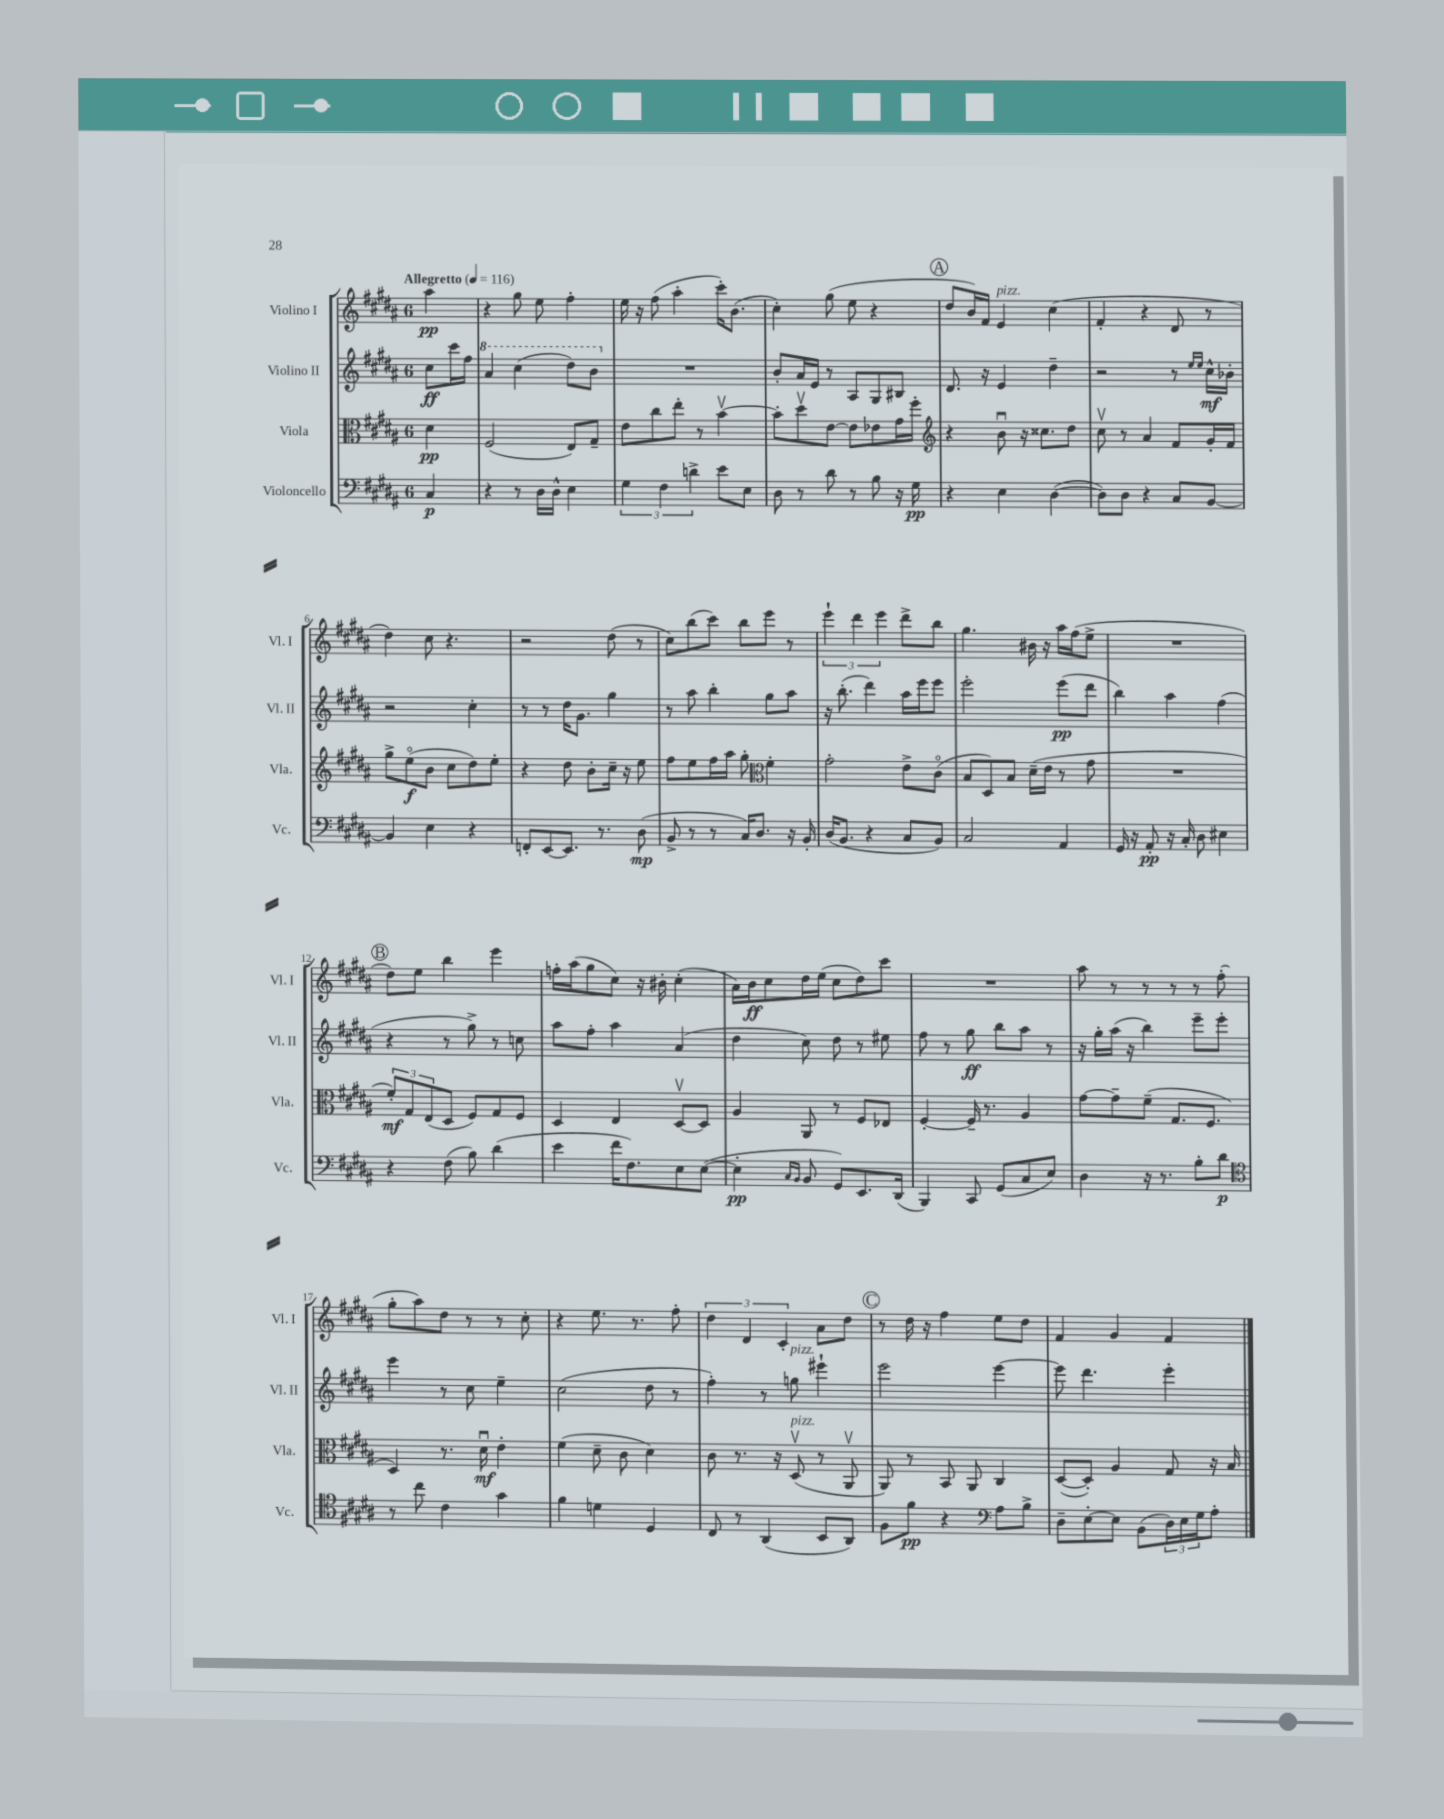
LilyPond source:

<<
\new StaffGroup <<
\new Staff = "s0" \with { instrumentName = "Violino I" shortInstrumentName = "Vl. I" } {
    \clef treble \key b \major \once \override Staff.TimeSignature.style = #'single-digit \time 6/8 \partial 4 \tempo "Allegretto" 4 = 116
    ais''4\pp |
    r4 gis''8 e''8 fis''4-. |
    e''16 r16 fis''8( ais''4-. cis'''16-.) b'8.( |
    cis''4-.) gis''8( e''8 r4 |
    \mark \markup { \circle "A" } dis''8 b'16) fis'16 e'4^\markup { \italic "pizz." } cis''4( |
    fis'4-. r4 dis'8 r8 |
    dis''4) cis''8 r4. |
    r2 dis''8( r8 |
    cis''8) b''8( cis'''8) b''8 e'''8 r8 |
    \tuplet 3/2 { e'''4-! dis'''4 e'''4 } dis'''8-> b''8 |
    gis''4. bis'16 r16 ais''16 fis''16( e''8-> |
    R2. |
    \mark \markup { \circle "B" } dis''8) e''8 b''4 e'''4 |
    f''16-. ais''16( gis''8 cis''8) r16 bis'16-. cis''4-.( |
    ais'16) b'16\ff cis''8 dis''16 e''16( cis''8 dis''8) cis'''8 |
    R2. |
    ais''8 r8 r8 r8 r8 fis''8-.( |
    gis''8-. ais''8) dis''8 r8 r8 cis''8-. |
    r4 e''8. r8. fis''8-. |
    \tuplet 3/2 { dis''4 dis'4 cis'4-. } ais'8 dis''8 |
    \mark \markup { \circle "C" } r8 dis''16 r16 fis''4 e''8 dis''8 |
    fis'4 gis'4 fis'4 \bar "|." |
}
\new Staff = "s1" \with { instrumentName = "Violino II" shortInstrumentName = "Vl. II" } {
    \clef treble \key b \major \once \override Staff.TimeSignature.style = #'single-digit \time 6/8 \partial 4
    cis''8\ff cis'''16 fis''16 |
    \ottava #1 ais''4 cis'''4( dis'''8) b''8 \ottava #0 |
    R2. |
    b'8-. ais'16 e'16 r8 ais8 gis8 bis8 |
    \mark \markup { \circle "A" } dis'8. r16 e'4 dis''4-- |
    r2 r8 \grace { e''16 e''16 } cis''16-^\mf bes'16-. |
    r2 cis''4-. |
    r8 r8 dis''16 gis'8. gis''4 |
    r8 ais''8 b''4-. gis''8 ais''8 |
    r16 b''8.-.( dis'''4) ais''16 e'''16 e'''8 |
    e'''2-. e'''8\pp( dis'''8 |
    b''4) ais''4 fis''4( |
    \mark \markup { \circle "B" } r4 r8 gis''8->) r8 c''8 |
    ais''8 fis''8-. ais''4 ais'4( |
    dis''4 cis''8) dis''8 r8 eis''8 |
    fis''8 r8 gis''8\ff b''8 ais''8 r8 |
    r16 gis''16-. ais''16( r16 b''4) e'''8-- e'''8-. |
    e'''4 r8 cis''8 e''4-- |
    cis''2( dis''8 r8 |
    fis''4-.) r8 g''8^\markup { \italic "pizz." } eis'''4-! |
    \mark \markup { \circle "C" } e'''2 e'''4~ |
    e'''8 dis'''4. e'''4-. \bar "|." |
}
\new Staff = "s2" \with { instrumentName = "Viola" shortInstrumentName = "Vla." } {
    \clef alto \key b \major \once \override Staff.TimeSignature.style = #'single-digit \time 6/8 \partial 4
    dis'4\pp |
    fis2( e8) gis8-- |
    e'8 cis''8 e''8-. r8 b'4~\upbow |
    b'8-. dis''8\upbow e'8~ e'8 ees'8 gis'16 fis''16-. |
    \mark \markup { \circle "A" } \clef treble r4 b'8\downbow r16 cisis''8. dis''8 |
    cis''8\upbow r8 ais'4 fis'8 gis'16-. fis'16 |
    gis''8-> e''8\flageolet\f( b'8 cis''8 dis''8) e''8-. |
    r4 dis''8 b'8-. cis''16-- r16 e''8 |
    fis''8 e''8 fis''16 ais''16 gis''8-. \clef alto fis'4-. |
    gis'2-. e'8-> cis'8\flageolet( |
    b8 dis8) b8 dis'16--( e'16 r8 gis'8 |
    R2. |
    \mark \markup { \circle "B" } \tuplet 3/2 { fis'8-.\mf) gis8 e8( } dis8 fis8) gis8 fis8 |
    dis4 e4 dis8~\upbow dis8 |
    ais4 ais,8 r8 fis8 ees8 |
    fis4~-. fis16-- r8. ais4 |
    gis'8~ gis'8-- fis'8--( gis8. fis8. |
    dis4) r8. dis'16\downbow\mf e'4-. |
    fis'4( dis'8-- cis'8 dis'4) |
    cis'8 r8. r16 dis8\upbow^\markup { \italic "pizz." }( r8 ais,8\upbow |
    \mark \markup { \circle "C" } ais,8) r8 b,8 ais,8 cis4 |
    dis8~( dis8-.) ais4 gis8 r16 b16 \bar "|." |
}
\new Staff = "s3" \with { instrumentName = "Violoncello" shortInstrumentName = "Vc." } {
    \clef bass \key b \major \once \override Staff.TimeSignature.style = #'single-digit \time 6/8 \partial 4
    cis4\p |
    r4 r8 dis16 dis16-^ e4 |
    \tuplet 3/2 { gis4 fis4 d'4-> } e'8 e8 |
    dis8 r8 dis'8 r8 b8 r16 gis16\pp |
    \mark \markup { \circle "A" } r4 e4 dis4~( |
    dis8) dis8 r4 cis8 b,8~ |
    b,4 e4 r4 |
    f,8-. e,8~ e,8. r8. dis8\mp( |
    b,8-> r8 r8 cis16) dis8. r16 b,16-. |
    dis16( b,8. r4 cis8 b,8) |
    cis2 ais,4 |
    gis,16 r16 ais,8-.\pp r16 cis16-. dis8 eis4 |
    \mark \markup { \circle "B" } r4 fis8( b8) dis'4( |
    e'4 fis'16 fis8.) e8 e8~( |
    e4-.\pp \grace { cis16 b,16 } b,8 gis,8) e,8. dis,16( |
    b,,4) cis,8 gis,8( cis8 e8) |
    dis4 r16 r8. b8-. dis'8\p |
    \clef tenor r8 cis''8 cis'4 gis'4 |
    fis'4 d'4 dis4 |
    cis8 r8 ais,4( b,8 ais,8) |
    \mark \markup { \circle "C" } fis8 fis'8\pp r4 \clef bass ais8 b8-> |
    dis8-- e8~-. e8 b,8( \tuplet 3/2 { dis16) e16 gis16 } ais8-. \bar "|." |
}
>>
>>
